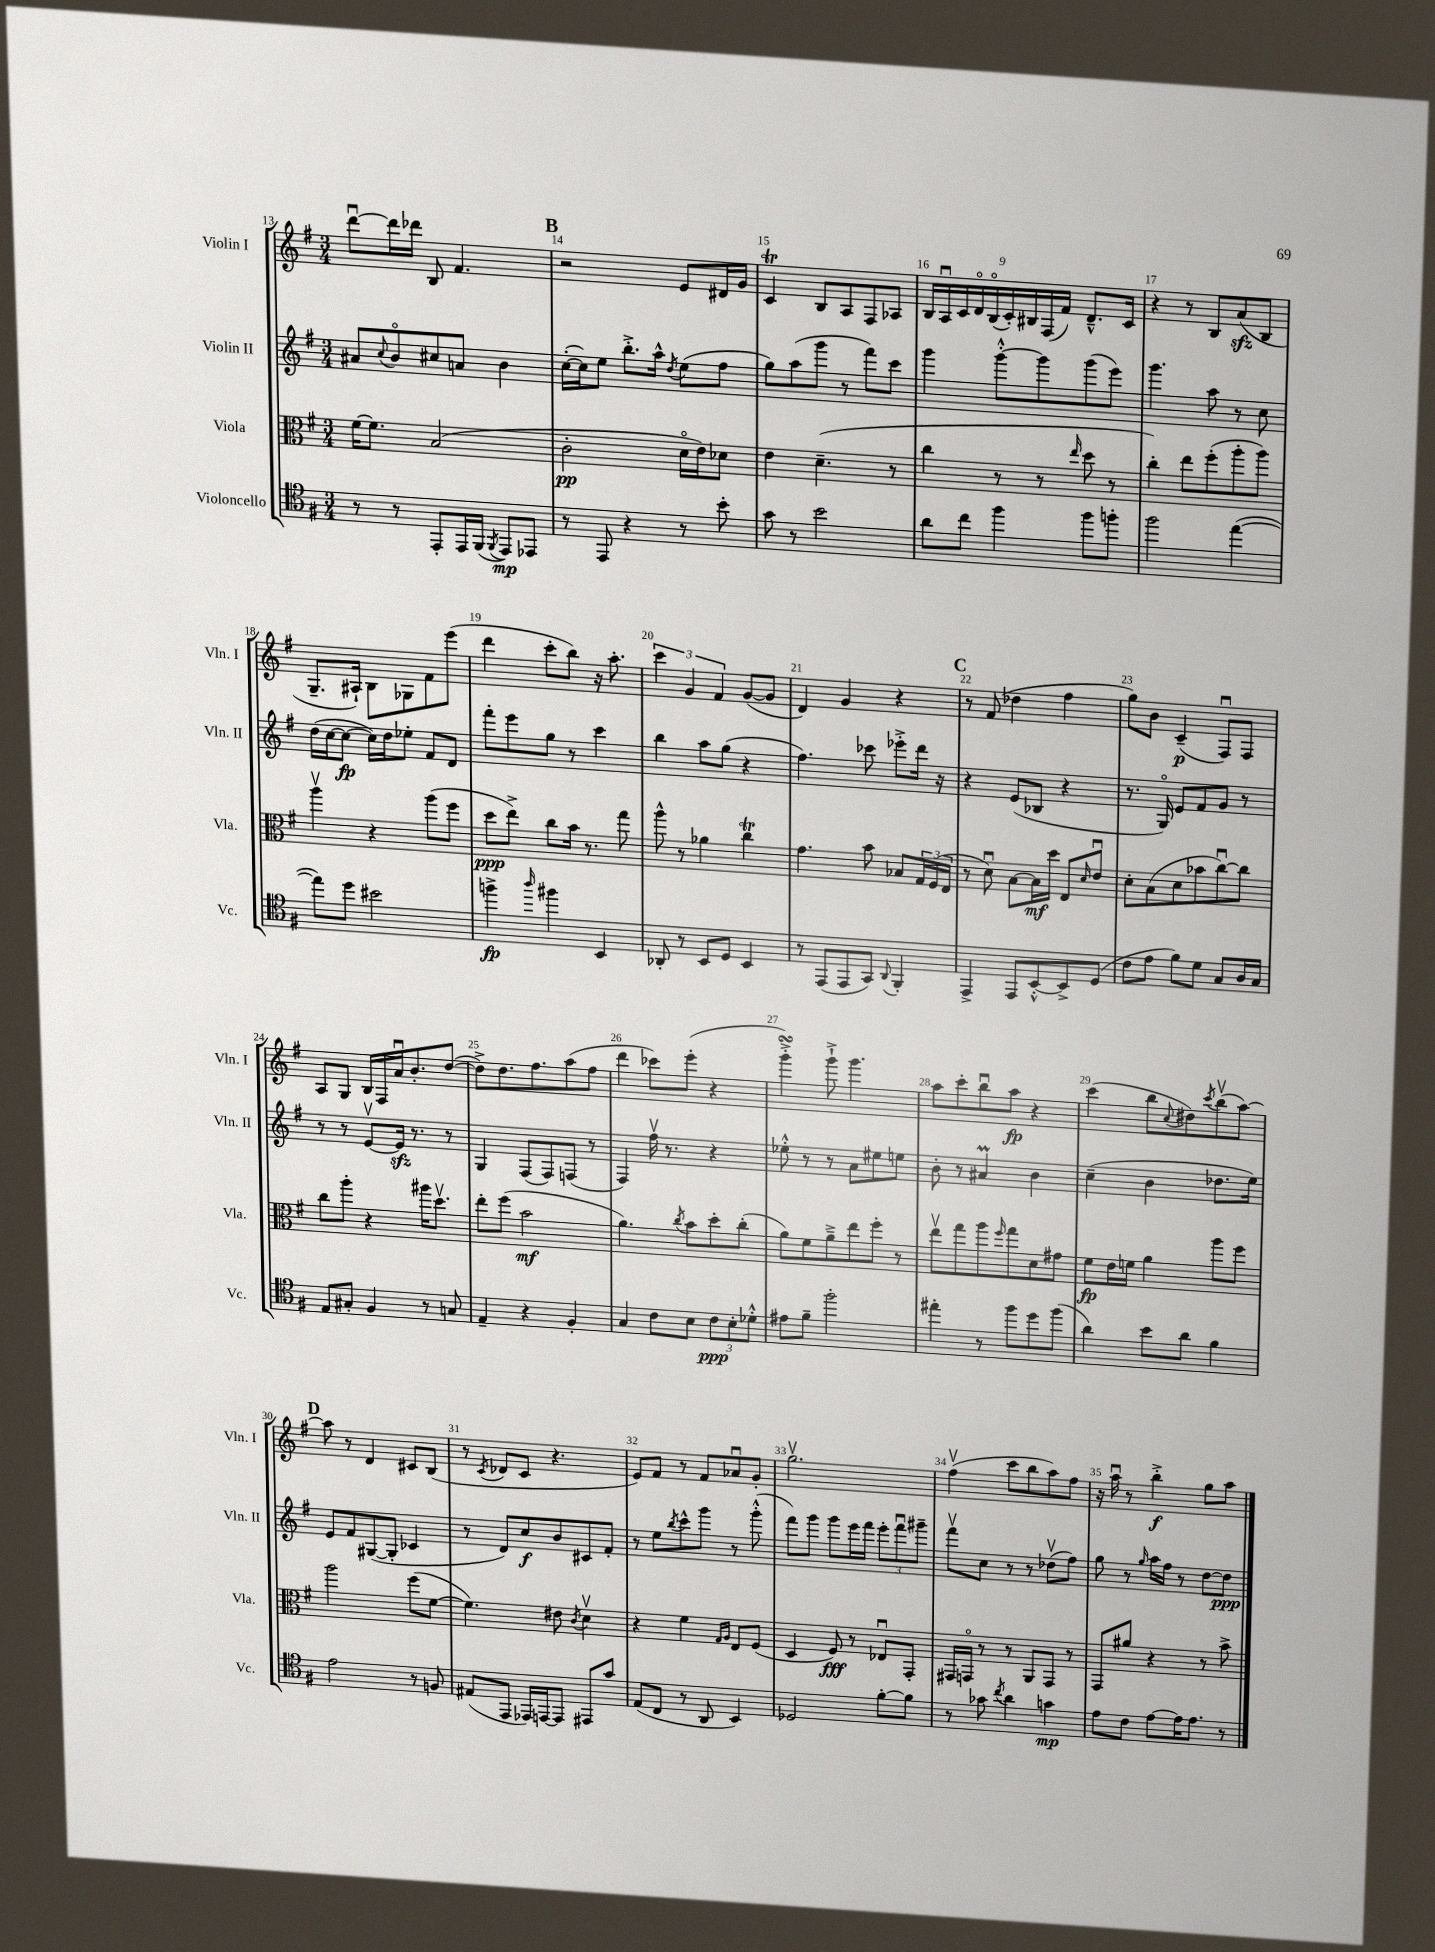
<<
\new StaffGroup <<
\new Staff = "s0" \with { instrumentName = "Violin I" shortInstrumentName = "Vln. I" } {
    \clef treble \key g \major \numericTimeSignature \time 3/4
    d'''8~\downbow d'''16 des'''16 b8 fis'4. |
    \mark \markup { \bold "B" } r2 e'8 dis'16 g'16 |
    c'4\trill b8 a8 fis8 aes8 |
    \tuplet 9/8 { b16 a16\downbow c'16 d'16\flageolet b16\flageolet( c'16-.) bis16 fis16( fis'16) } d'8.---^ c'16 |
    r4 r8 b8 a'8\sfz( b8 |
    g8.-- ais16-!) b8 ges8 fis'8 e'''8( |
    d'''4 c'''8-. b''8) r16 a''8.-. |
    \tuplet 3/2 { c'''4 g'4 fis'4 } g'8~( g'8 |
    d'4) g'4 r4 |
    \mark \markup { \bold "C" } r8 fis'8( des''4 fis''4 |
    g''8) b'8 c'4--\p( fis8\downbow) fis8 |
    a8 g8 b16 fis16 a'16\downbow b'8.-. d''8~( |
    d''8->) d''8. fis''8. a''8( fis''8 |
    d'''4 ces'''8) e'''8-.( r4 |
    g'''4-.->\turn) g'''8-!-> g'''4. |
    a''8 c'''8-. b''8\downbow a''8\fp r4 |
    c'''4( b''8 \appoggiatura { c''8 } dis''8) \acciaccatura { c'''8 } b''8\upbow( a''8~) |
    \mark \markup { \bold "D" } a''8 r8 d'4 cis'8 b8( |
    r8 \acciaccatura { c'8 } des'8 c'8 r4. |
    e'8) fis'8 r8 fis'8 aes'8\downbow g'8-. |
    g''2.\upbow |
    fis''4\upbow( c'''8 b''8 a''8) fis''8 |
    r16 a''16\downbow r8 b''4-.->\f g''8 a''8 \bar "|." |
}
\new Staff = "s1" \with { instrumentName = "Violin II" shortInstrumentName = "Vln. II" } {
    \clef treble \key g \major \numericTimeSignature \time 3/4
    ais'8 \appoggiatura { c''8 } b'8\flageolet cis''8 a'8 b'4 |
    \mark \markup { \bold "B" } c''16~-.( c''16) e''8 b''8.-.-> a''16-^ \acciaccatura { d''8 } e''8( fis''8 |
    g''8) a''8( g'''8 r8 fis'''8) c'''8 |
    g'''4 g'''8~-.-^ g'''8 g'''8( e'''8) |
    g'''4. a''8 r8 c''8 |
    d''16( c''16~ c''8~\fp c''16) d''16 ees''8-. fis'8 d'8 |
    fis'''8-. e'''8 g''8 r8 c'''4 |
    b''4 a''8 g''8( r4 |
    fis''4.) ces'''8 ees'''8-.-> d'''16 r16 |
    \mark \markup { \bold "C" } r4 e'8( bes8 r4 |
    r8. g16\flageolet) e'8 fis'8 g'8 r8 |
    r8 r8 e'8~\upbow e'16\sfz r8. r8 |
    g4 fis8( fis8) f8( r8 |
    fis4) fis''16\upbow r8. r4 |
    ees''8-.-^ r8 r8 a'8 eis''8 e''8 |
    b'8-. r8 ais'4\prall b'4 |
    c''4--( b'4 des''8. e''16) |
    \mark \markup { \bold "D" } e'8 fis'8 gis8~( gis8-. ces'4 |
    r8 d'8) c''8\f b'8 cis'8 fis'8-. |
    r8 e''8 \acciaccatura { b''8 } c'''8-^ g'''8 r8 g'''8-.-^( |
    fis'''8) g'''8 g'''8 e'''16 fis'''16 \tuplet 3/2 { e'''8-. fis'''8\downbow gis'''8-- } |
    fis'''8\upbow c''8 r8 r8 des''8\upbow( fis''8) |
    g''8 r8 \grace { g''16 } a''16 fis''16 r8 d''8~ d''8\ppp \bar "|." |
}
\new Staff = "s2" \with { instrumentName = "Viola" shortInstrumentName = "Vla." } {
    \clef alto \key g \major \numericTimeSignature \time 3/4
    fis'16~ fis'8. b2( |
    \mark \markup { \bold "B" } c'2-.\pp d'16\flageolet e'16) des'8 |
    e'4 d'4.--( r8 |
    c''4 r8 r8 \grace { e''16 } d''8 r8 |
    c''4-.) e''8 fis''8-.( a''8-. a''8) |
    a''4\upbow r4 a''8( fis''8 |
    d''8\ppp e''8->) c''8 b'16 r8. g''8 |
    a''8-^ r8 aes'4 c''4\trill |
    g'4. b'8 bes8 \tuplet 3/2 { g16 fis16( e16 } |
    \mark \markup { \bold "C" } r8 d'8\downbow) b8~ b16\mf d''16 e8 \grace { d'16 } e'8\downbow |
    d'8-. b8( d'8 bes'8 c''8~\downbow) c''8 |
    c''8 a''8-. r4 ais''16 d''8.\upbow |
    e''8-. fis''8( b'2\mf |
    a'4.) \acciaccatura { c''8 } b'8 d''8-. c''8-.( |
    a'8) fis'8 a'8---> e''8 fis''8-. r8 |
    e''8\upbow g''8 a''8 \grace { fis''16 } g''8 d'8 gis'8 |
    fis'8\fp e'16 f'16 a'4 a''8 fis''8 |
    \mark \markup { \bold "D" } a''2 fis''8( fis'8~ |
    fis'4.) eis'8 \acciaccatura { c'8 } d'4\upbow |
    r4 fis'4 \grace { g16 a16 } e8 fis8( |
    d4 fis8\fff) r8 ees8\downbow g,8-. |
    gis,16 g,16\flageolet r8 r8 a,8 g,8 r8 |
    g,8 ais'8 r4 r8 b'8-> \bar "|." |
}
\new Staff = "s3" \with { instrumentName = "Violoncello" shortInstrumentName = "Vc." } {
    \clef tenor \key g \major \numericTimeSignature \time 3/4
    r8 r8 e,8-. e,16 fis,16( \acciaccatura { fis,8 } e,8\mp) ees,8 |
    \mark \markup { \bold "B" } r8 e,8 r4 r8 b'8-. |
    g'8 r8 b'2 |
    a'8 c''8 fis''4 fis''8 f''8-. |
    fis''2 e''4~( |
    e''8) d''8 bis'2 |
    f''4->\fp \grace { a''16 } fis''4 b,4 |
    aes,8-. r8 b,8 d8 b,4 |
    r8 e,8( e,8 g,8) \appoggiatura { a,8 } fis,4-. |
    \mark \markup { \bold "C" } e,4-> e,8 b,8~-.-^ b,8-> d8( |
    c'8 e'8 fis'8) d'8 g8 a16 g16 |
    e8 gis8-. fis4 r8 g8 |
    e4-- r4 fis4-. |
    g4 c'8 b8 \tuplet 3/2 { c'8\ppp b8-. des'8-.-^ } |
    eis'8 fis'8-- fis''2-. |
    eis''4-. r8 fis''8 d''8 fis''8( |
    a'4) b'8 a'8 fis'4 |
    \mark \markup { \bold "D" } e'2 r8 f8 |
    eis8( e,8 ees,16) e,16~ e,8 eis,8 g'8 |
    e8( c8 r8 a,8 b,4) |
    des2 fis'8~-. fis'8 |
    r8 ges'8 \acciaccatura { c''8 } a'4 g'4\mp |
    e'8 c'8 e'8~ e'16 e'8. r8 \bar "|." |
}
>>
>>
\layout { \context { \Score currentBarNumber = #13 \override BarNumber.break-visibility = ##(#f #t #t) barNumberVisibility = #all-bar-numbers-visible } }
